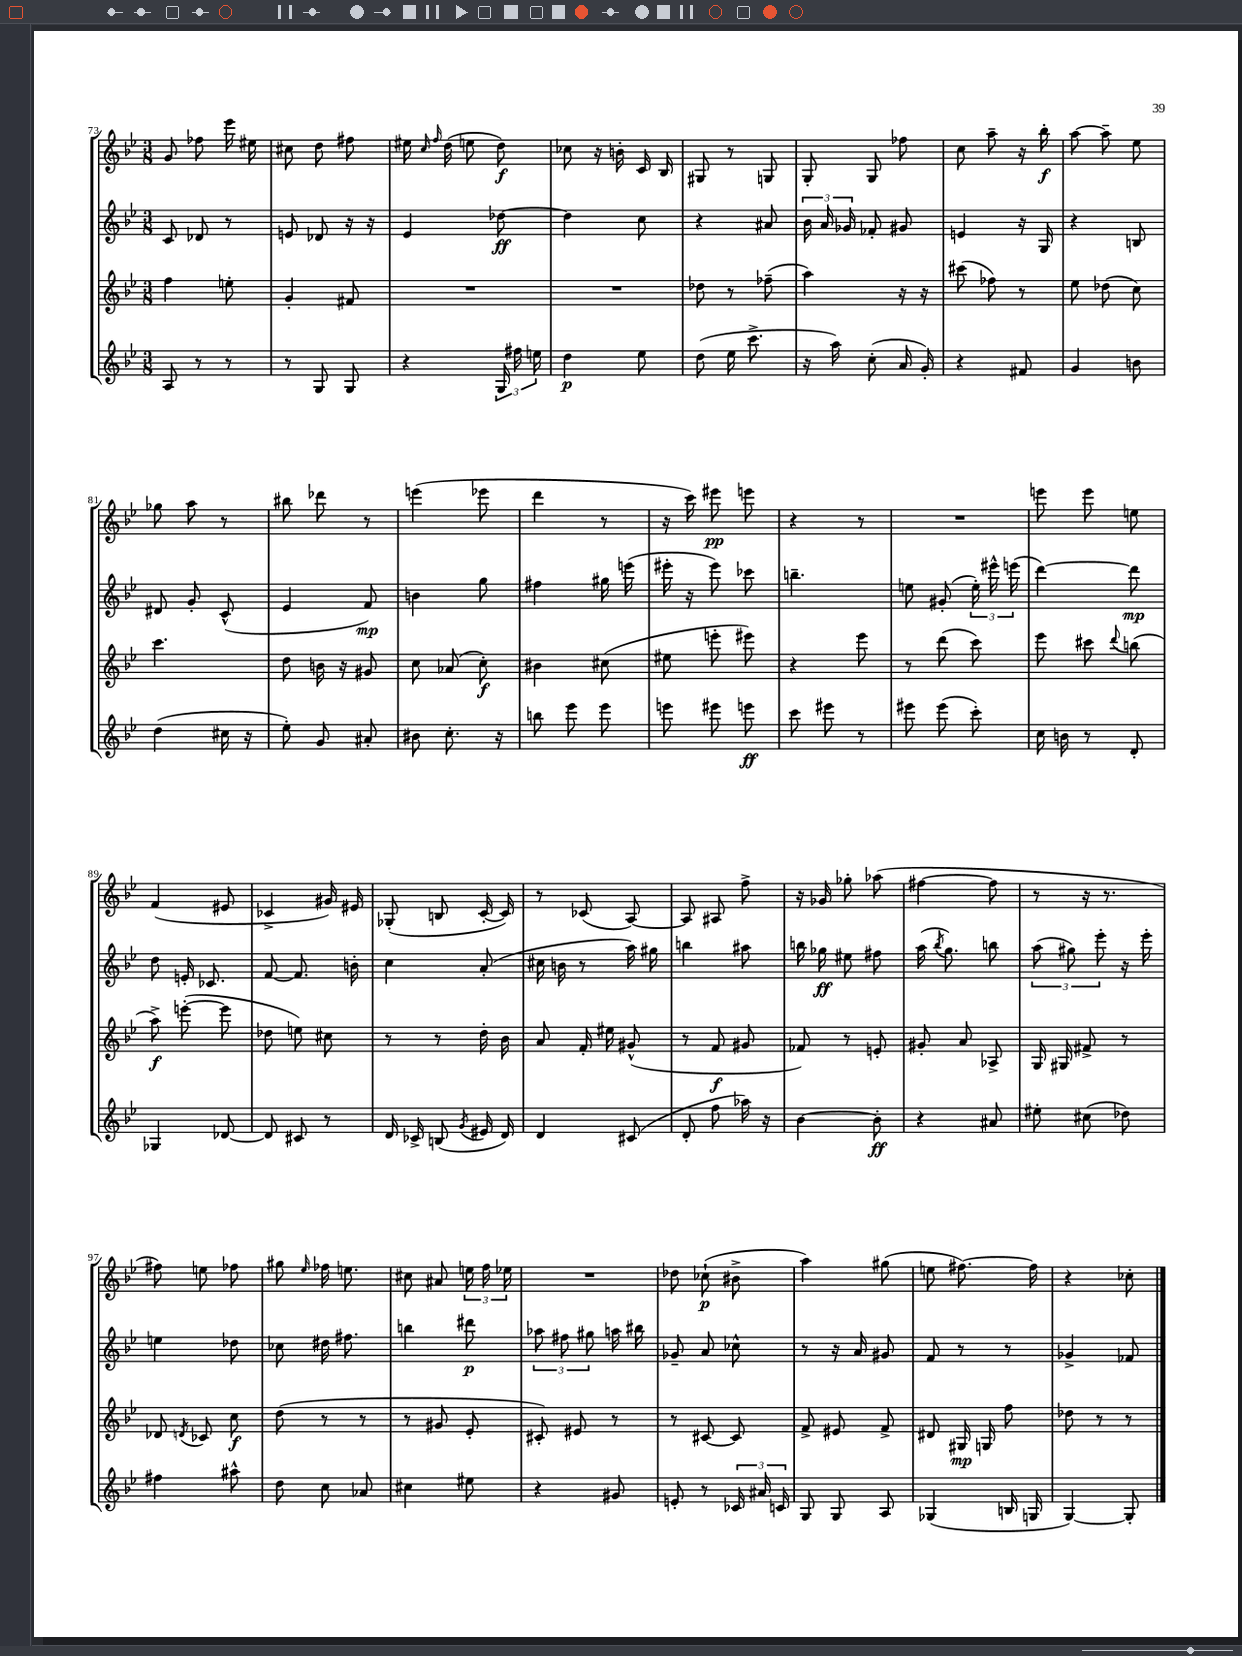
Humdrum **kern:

**kern	**kern	**kern	**kern
*staff4	*staff3	*staff2	*staff1
*clefG2	*clefG2	*clefG2	*clefG2
*k[b-e-]	*k[b-e-]	*k[b-e-]	*k[b-e-]
*M3/8	*M3/8	*M3/8	*M3/8
8A/	4ff\	8c/	8g/
8r	.	8d-/	8ff-\
8r	8ee'\	8r	16eee-\
.	.	.	16ee#\
=	=	=	=
8r	4g'/	8e/	8cc#\
8G/	.	8d-/	8dd\
8G/	8f#/	16r	8ff#\
.	.	16r	.
=	=	=	=
4r	4.r	4e-/	16ee#\
.	.	.	16qqcc/
.	.	.	16qqff/
.	.	.	(16dd\
.	.	.	8ee\
24G/	.	[8dd-\	8dd\)
24ff#\	.	.	.
24ee\	.	.	.
=	=	=	=
4dd\	4.r	4dd-\]	8cc-\
.	.	.	16r
.	.	.	16b'\
8ee-\	.	8cc\	16c/
.	.	.	16B-/
=	=	=	=
(8dd\	8dd-\	4r	8G#/
16ee-\	8r	.	8r
8.ccc^\	.	.	.
.	(8ff-~\	8a#/	8G/
=	=	=	=
16r	4aa\)	24b-\	8G'/
.	.	24a/	.
16aa\)	.	.	.
.	.	24g-/	.
(8cc'\	.	8f-'/	8G/
16a/	16r	8g#/	8ff-\
16g'/)	16r	.	.
=	=	=	=
4r	(8ccc#\	4e/	8cc\
.	8ff-\)	.	8aa~\
8f#/	8r	16r	16r
.	.	16G/	16bb-'\
=	=	=	=
4g/	8ee-\	4r	[8aa\
.	(8dd-\	.	8aa~\]
8b\	8cc\)	8B/	8ee-\
=	=	=	=
(4dd\	4.ccc\	8d#/	8gg-\
.	.	8g'/	8aa\
16cc#\	.	(8c^^/	8r
16r	.	.	.
=	=	=	=
8ee-'\)	8dd\	4e-/	8bb#\
8g/	16b\	.	8ddd-\
.	16r	.	.
8a#'/	8g#/	8f/)	8r
=	=	=	=
8b#\	8cc\	4b\	(4eee\
8.cc'\	(8a-/	.	.
.	8cc'\)	8gg\	8eee-\
16r	.	.	.
=	=	=	=
8bb\	4b#\	4ff#\	4ddd\
8eee-\	.	.	.
8eee-\	(8cc#\	16gg#\	8r
.	.	(16eee\	.
=	=	=	=
8eee\	8ee#\	16eee#'\	16r
.	.	16r	16ccc\)
8eee#\	8eee'\	8eee#\)	8eee#\
8eee\	8eee#\)	8ccc-\	8eee\
=	=	=	=
8ccc\	4r	4.bb~\	4r
8eee#\	.	.	.
8r	8eee-\	.	8r
=	=	=	=
8eee#\	8r	8ee\	4.r
(8eee#\	(8ddd\	(8g#'/	.
8ccc'\)	8ccc\)	24ee'\)	.
.	.	24eee#^^\	.
.	.	(24eee\	.
=	=	=	=
16cc\	8eee-\	[4ddd\)	8eee\
16b\	.	.	.
8r	8ccc#\	.	8eee\
.	8qqddd/	.	.
8d'/	(8bb\	8ddd\]	8ee\
=	=	=	=
4G-/	8aa^\)	8dd\	(4f/
.	([8eee'\	16e'/	.
.	.	8.c-/	.
[8d-/	8eee\]	.	8e#/
=	=	=	=
8d-/]	8dd-\	[8f/	4c-^/
8c#/	8ee\)	8.f/]	.
8r	8cc#\	.	16g#/)
.	.	16b'\	16e#/
=	=	=	=
16d/	8r	4cc\	(8G-'/
16c-^/	.	.	.
(8B/	8r	.	8B/
8qg/	.	.	.
16e#/	16dd'\	(8a'/	[16c'/
16d/)	16b-\	.	16c/])
=	=	=	=
4d/	8a/	16cc#\	8r
.	.	16b\	.
.	16f'/	8r	(8c-/
.	16ee#\	.	.
(8c#/	(8g#^^/	16aa\)	[8A/)
.	.	16gg#\	.
=	=	=	=
8d'/	8r	4bb\	8A/]
8ff\	8f/	.	8A#/
16aa-\)	8g#/	8aa#\	8ff^\
16r	.	.	.
=	=	=	=
[4b-\	8f-/)	16bb\	16r
.	.	16gg-\	16g-/
.	8r	8ee#\	8gg-'\
8b-'\]	8e'/	8ff#\	(8aa-\
=	=	=	=
4r	8g#'/	(16aa\	[4ff#\
.	.	8qbb-/	.
.	.	8.gg\)	.
.	8a/	.	.
8a#/	8A-^/	8bb\	8ff#\]
=	=	=	=
8ee#'\	16G/	(12aa\	8r
.	16G#/	.	.
.	.	12gg#\)	.
(8cc#\	8f#^/	.	16r
.	.	12eee-'\	.
.	.	.	8.r
8dd-\)	8r	16r	.
.	.	16eee-'\	.
=	=	=	=
4ff#\	8d-/	4ee\	8ff#\)
.	8qd/	.	.
.	8c-/	.	8ee\
8aa#^^\	8cc\	8dd-\	8ff-\
=	=	=	=
8dd\	(8dd\	8cc-\	8gg#\
.	.	.	16qqee-/
8cc\	8r	16dd#\	16ff-\
.	.	8.ff#\	8.ee\
8a-/	8r	.	.
=	=	=	=
4cc#\	8r	4bb\	8cc#\
.	8g#/	.	8a#/
8ee#\	8e-'/	8ddd#\	24ee\
.	.	.	24ff\
.	.	.	24ee-\
=	=	=	=
4r	8c#'/)	12aa-\	4.r
.	.	12ff#\	.
.	8e#/	.	.
.	.	12gg#\	.
8g#/	8r	16aa\	.
.	.	16bb#\	.
=	=	=	=
8e'/	8r	8g-~/	8dd-\
8r	[8c#/	8a/	(8cc-`\
24c-/	8c#/]	8cc-^^\	8b#^\
24a#/	.	.	.
24c/	.	.	.
=	=	=	=
8G/	8f^/	8r	4aa\)
8G/	8e#/	16r	.
.	.	16a/	.
8A/	8f^/	8g#/	(8gg#\
=	=	=	=
(4G-/	8d#/	8f/	8ee\
.	16G#/	8r	[8.ff#\)
.	16G/	.	.
16B/	8ff\	8r	.
16G/	.	.	16ff#\]
=	=	=	=
[4G/)	8dd-\	4g-^/	4r
.	8r	.	.
8G'/]	8r	8f-/	8cc-'\
==	==	==	==
*-	*-	*-	*-
